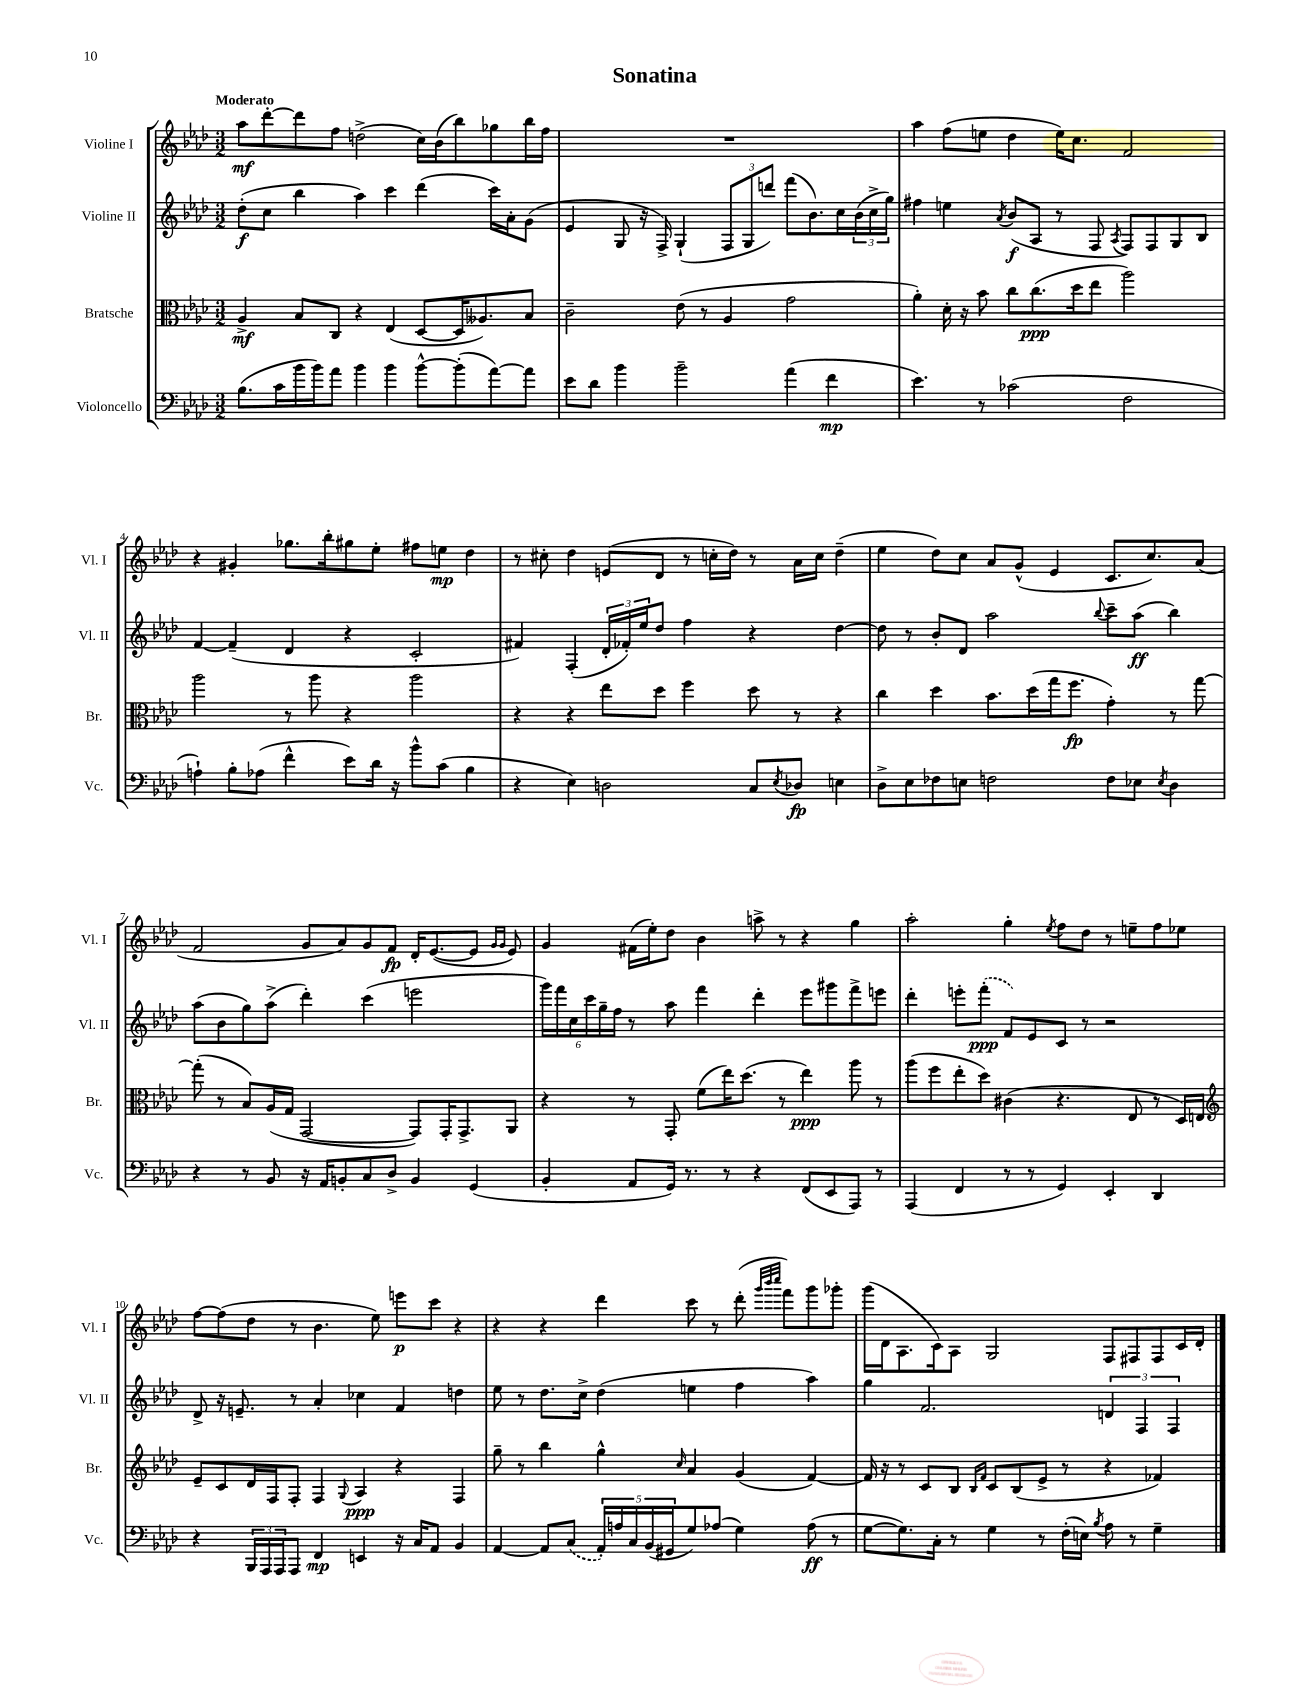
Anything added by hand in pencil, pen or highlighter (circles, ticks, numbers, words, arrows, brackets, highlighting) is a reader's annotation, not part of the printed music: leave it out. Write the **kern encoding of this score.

**kern	**kern	**kern	**kern
*staff4	*staff3	*staff2	*staff1
*clefF4	*clefC3	*clefG2	*clefG2
*k[b-e-a-d-]	*k[b-e-a-d-]	*k[b-e-a-d-]	*k[b-e-a-d-]
*M3/2	*M3/2	*M3/2	*M3/2
(8.B-	4A-^	(8dd-'	8aa-
.	.	8cc	[8ddd-'
16c	.	.	.
16b-	8B-	4bb-	8ddd-]
16b-)	.	.	.
8a-	8C	.	8ff
4b-	4r	4aa-)	(2dd^
4b-	(4E-	4ccc	.
[8b-^^	[8D-	(4ddd-	16cc)
.	.	.	(16b-
(8b-']	16D-]	.	8bb-)
.	8.A--)	.	.
[8a-)	.	16ccc)	8gg-
.	.	16a-'	.
8a-]	8B-	(8g	16bb-
.	.	.	16ff
=	=	=	=
8e-	2c~	4e-	1.r
8d-	.	.	.
4b-	.	8G	.
.	.	16r	.
.	.	16F^)	.
2b-~	(8e-	(4G`	.
.	8r	.	.
.	4A-	12F	.
.	.	12G	.
.	.	12ddd)	.
(4a-	2g	(8fff	.
.	.	8.b-)	.
4f	.	.	.
.	.	16cc	.
.	.	(24b-	.
.	.	24cc^	.
.	.	24gg)	.
=	=	=	=
4.e-)	4a-')	4ff#	4aa-
.	16d-'	4ee	(8ff
.	16r	.	.
8r	8b-	.	8ee
.	.	8qa-	.
(2c-	8cc	(8b-	4dd-
.	(8.cc	8A-	.
.	.	8r	16ee)
.	16dd-	.	8.cc
.	8ee-	8F	.
.	.	8qA-	.
2F	2aa-)	8F)	2f
.	.	8F	.
.	.	8G	.
.	.	8B-	.
=	=	=	=
4A`)	2aa-	[4f	4r
8B-'	.	(4f~]	4g#'
(8A-	.	.	.
4f^^	8r	4d-	8.gg-
.	8aa-	.	.
.	.	.	16bb-'
8e-)	4r	4r	8gg#
16d-	.	.	8ee-'
16r	.	.	.
8b-^^	2aa-	2c'	8ff#
(8c	.	.	8ee
4B-	.	.	4dd-
=	=	=	=
4r	4r	4f#)	8r
.	.	.	8cc#'
4E-)	4r	(4F'	4dd-
2D	8ee-	24d-'	(8e
.	.	24f-')	.
.	.	24ee-	.
.	8dd-	8dd-	8d-
.	4ff	4ff	8r
.	.	.	16cc'
.	.	.	16dd-)
8C	8dd-	4r	8r
8qE-	.	.	.
8D-	8r	.	16a-
.	.	.	16cc
4E	4r	[4dd-	(4dd-~
=	=	=	=
8D-^	4cc	8dd-]	4ee-
8E-	.	8r	.
8F-	4dd-	8b-'	8dd-)
8E	.	8d-	8cc
2F	8.b-	2aa-	8a-
.	.	.	(8g^^
.	(16dd-	.	.
.	16gg	.	4e-
.	8.ff	.	.
.	.	8qqbb-	.
8F	4g')	8ccc~	8.c
8E-	.	(8aa-	.
.	.	.	8.cc)
8qE-	.	.	.
4D-	8r	4bb-)	.
.	[8gg	.	(8a-
=	=	=	=
4r	(8gg']	(8aa-	2f
.	8r	8b-	.
8r	8B-)	8gg)	.
8BB-	(16A-	(8aa-^	.
.	16G	.	.
16r	[2GG	4ddd-')	8g
16AA-	.	.	.
8BB'	.	.	8a-)
8C	.	(4ccc	8g
8D-^	.	.	8f
4BB	8GG])	2eee	16d-'
.	.	.	([8.e-
.	16GG'	.	.
.	8.GG^	.	.
(4GG	.	.	8e-]
.	.	.	16qqg
.	.	.	16qqg
.	8AA-	.	8e-)
=	=	=	=
4BB-'	4r	24ggg)	4g
.	.	24fff	.
.	.	24cc	.
.	.	24ccc	.
.	.	24gg~	.
.	.	24ff	.
8AA-	8r	8r	(16f#
.	.	.	16ee-')
16GG)	8GG'	8aa-	8dd-
8.r	.	.	.
.	(8f	4fff	4b-
8r	16ee-)	.	.
.	(8.dd-	.	.
4r	.	4ddd-'	8aa^
.	8r	.	8r
(8FF	4ee-)	8eee-	4r
8EE-	.	8ggg#	.
8AAA-)	8aa-	8fff^	4gg
8r	8r	8eee	.
=	=	=	=
(4AAA-	(8aa-	4ddd-'	2aa-'
.	8ff	.	.
4FF	8ee-'	8eee'	.
.	8dd-)	(8fff'	.
8r	(4c#	8f)	4gg'
8r	.	8e-	.
.	.	.	8qee-
4GG)	4.r	8c	8ff
.	.	8r	8dd-
4EE-'	.	2r	8r
.	8E-	.	8ee~
4DD-	8r	.	8ff
.	16D-)	.	8ee-
.	16E	.	.
=	=	=	=
*	*clefG2	*	*
4r	8e-~	8d-^	[8ff
.	8c	16r	(8ff]
.	.	8.e~	.
24BBB-	16d-	.	8dd-
24AAA-	.	.	.
.	16F	.	.
24AAA-	.	.	.
8AAA-	8F'	8r	8r
4FF	4F	4a-'	4.b-
.	8qqG	.	.
4EE	4A-	4cc-	.
.	.	.	8ee-)
16r	4r	4f	8eee
16C	.	.	.
8AA-	.	.	8ccc
4BB-	4F	4dd	4r
=	=	=	=
[4AA-	8gg~	8ee-	4r
.	8r	8r	.
8AA-]	4bb-	8.dd-	4r
(8C	.	.	.
.	.	16cc^	.
20AA-')	4gg^^	(4dd-	4ddd-
20A	.	.	.
20C	.	.	.
(20BB-	.	.	.
20GG#	.	.	.
.	16qqcc	.	.
8G)	4a-	4ee	8ccc
(8A-	.	.	8r
4G)	(4g	4ff	(8ddd-'
.	.	.	32qqggg
.	.	.	32qqbbb-
.	.	.	32qqcccc
.	.	.	8fff)
(8A-	[4f)	4aa-)	8ggg
8r	.	.	8ggg-'
=	=	=	=
[8G	16f]	4gg	(16ggg
.	16r	.	16d-
8.G])	8r	.	8.A-
.	8c	2.f	.
16C'	.	.	16c)
8r	8B-	.	8A-
.	16qqB-	.	.
.	16qqf	.	.
4G	8c	.	2G
.	(8B-	.	.
8r	8e-^	.	.
(16F'	8r	.	.
16E)	.	.	.
8qB-	.	.	.
8A-	4r	6d	8F
8r	.	.	8F#
.	.	6F	.
4G~	4f-)	.	8F#
.	.	6F	.
.	.	.	16c
.	.	.	16d-'
==	==	==	==
*-	*-	*-	*-
